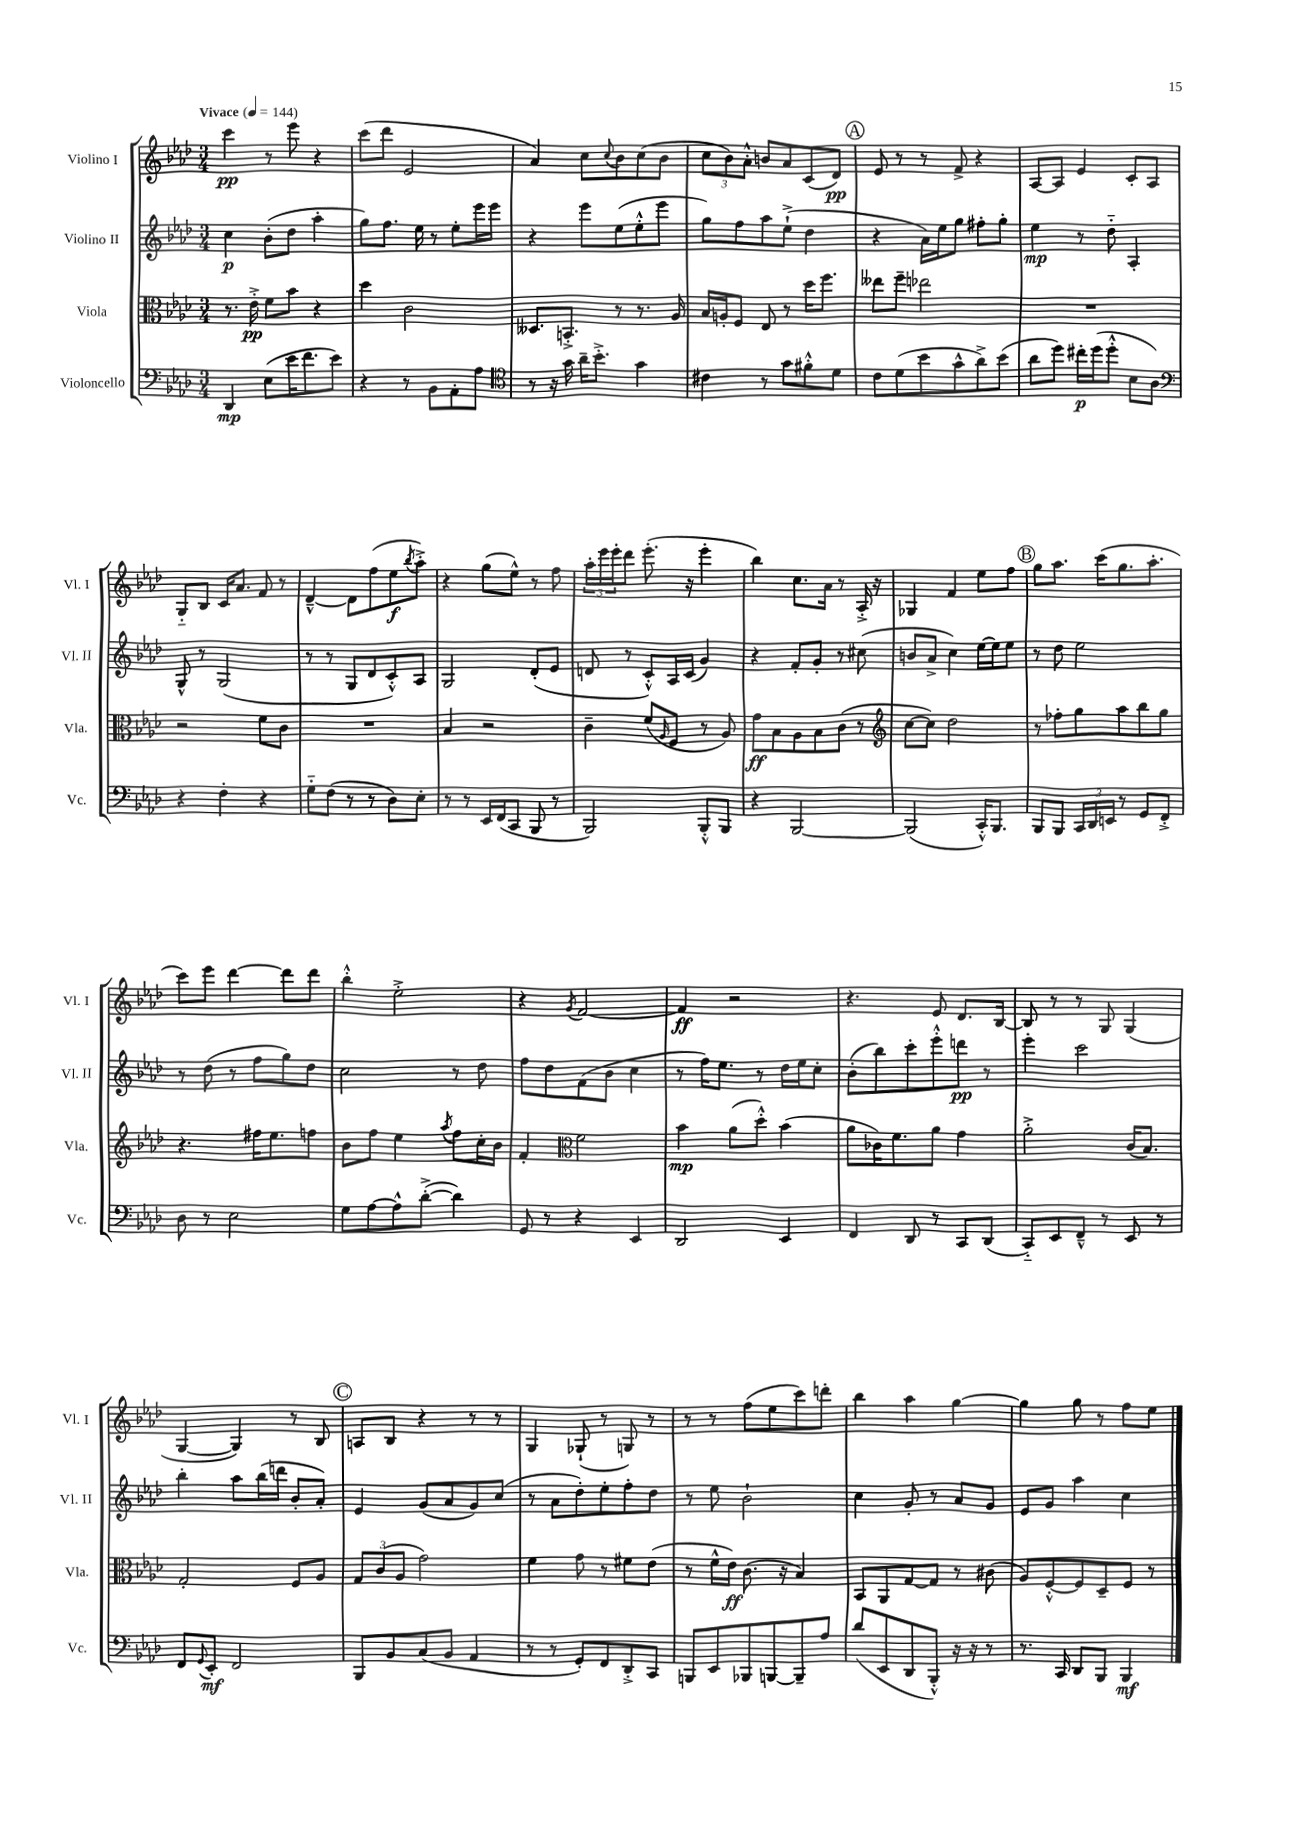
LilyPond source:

<<
\new StaffGroup <<
\new Staff = "s0" \with { instrumentName = "Violino I" shortInstrumentName = "Vl. I" } {
    \clef treble \key aes \major \numericTimeSignature \time 3/4 \tempo "Vivace" 4 = 144
    c'''4\pp r8 ees'''8 r4 |
    c'''8( des'''8 ees'2 |
    aes'4) c''8 \appoggiatura { c''8 } bes'8 c''8( bes'8 |
    \tuplet 3/2 { c''8 bes'8) aes'8-.-^ } b'8 aes'8 c'8( des'8\pp) |
    \mark \markup { \circle "A" } ees'8 r8 r8 f'8-> r4 |
    aes8~ aes8 ees'4 c'8-. aes8 |
    g8-_ bes8 c'16 aes'8. f'8 r8 |
    des'4~---^ des'8 f''8( ees''8\f \acciaccatura { bes''8 } aes''8-.->) |
    r4 g''8( ees''8-^) r8 f''8 |
    \tuplet 3/2 { aes''16-. ees'''16 ees'''16-. } des'''8 ees'''8.-.( r16 ees'''4-. |
    bes''4) c''8. aes'16 r8 aes16-.-> r16 |
    ges4 f'4 ees''8 f''8 |
    \mark \markup { \circle "B" } g''8 aes''8. c'''16( g''8. aes''8.-. |
    c'''8) ees'''8 des'''4~ des'''8 des'''8 |
    bes''4-.-^ ees''2-.-> |
    r4 \acciaccatura { g'8 } f'2~ |
    f'4\ff r2 |
    r4. ees'8 des'8. bes16~ |
    bes8 r8 r8 g8 g4( |
    g4~ g4) r8 bes8 |
    \mark \markup { \circle "C" } a8 bes8 r4 r8 r8 |
    g4 ges8-!( r8 g8) r8 |
    r8 r8 f''8( ees''8 c'''8) d'''8-. |
    bes''4 aes''4 g''4~ |
    g''4 g''8 r8 f''8 ees''8 \bar "|." |
}
\new Staff = "s1" \with { instrumentName = "Violino II" shortInstrumentName = "Vl. II" } {
    \clef treble \key aes \major \numericTimeSignature \time 3/4
    c''4\p bes'8-.( des''8 aes''4-. |
    g''8) f''8. ees''16 r8 ees''8-. ees'''16 ees'''16 |
    r4 ees'''8 ees''8( ees''8-.-^ ees'''8 |
    g''8) f''8 aes''8 ees''8-!->( des''4 |
    \mark \markup { \circle "A" } r4 aes'16) ees''16 g''8 fis''8-. g''8-. |
    ees''4\mp r8 des''8-_ aes4-. |
    g8-^ r8 g2( |
    r8 r8 g8 des'8 c'8-.-^) aes8 |
    g2 des'8-.( ees'8 |
    d'8 r8 c'8-.-^) aes16 c'16( g'4) |
    r4 f'8-. g'8-. r8 cis''8( |
    b'8 aes'8-> c''4) ees''16~ ees''16 ees''8 |
    \mark \markup { \circle "B" } r8 des''8 ees''2 |
    r8 des''8( r8 f''8 g''8) des''8 |
    c''2 r8 des''8 |
    f''8 des''8 f'8( bes'8 c''4 |
    r8 f''16) ees''8. r8 des''16 ees''16 c''8-. |
    bes'8-.( bes''8) c'''8-. ees'''8-.-^ d'''8\pp r8 |
    ees'''4-. c'''2 |
    bes''4-. aes''8 bes''16( d'''16 bes'8-. aes'8-.) |
    \mark \markup { \circle "C" } ees'4 g'8( aes'8 g'8) c''8( |
    r8 aes'8 des''8-.) ees''8-. f''8-. des''8 |
    r8 ees''8 bes'2-! |
    c''4 g'8-. r8 aes'8 g'8 |
    ees'8 g'8 aes''4 c''4 \bar "|." |
}
\new Staff = "s2" \with { instrumentName = "Viola" shortInstrumentName = "Vla." } {
    \clef alto \key aes \major \numericTimeSignature \time 3/4
    r8. ees'16-.->\pp f'8 bes'8 r4 |
    des''4 c'2 |
    deses8. b,8.-.-> r8 r8. aes16 |
    bes16 a16-. f8 ees8 r8 des''16 f''8. |
    \mark \markup { \circle "A" } eeses''8 f''8-- ees''2 |
    R2. |
    r2 f'8 c'8 |
    R2. |
    bes4 r2 |
    c'4-- f'8( \grace { aes16 } f8 r8 aes8) |
    g'8\ff bes8 aes8 bes8 c'8( r8 |
    \clef treble c''8~ c''8) des''2 |
    \mark \markup { \circle "B" } r8 fes''8-. g''8 aes''8 bes''8 g''8 |
    r4. fis''16 ees''8. f''8 |
    bes'8 f''8 ees''4 \acciaccatura { aes''8 } f''8 c''16-. bes'16 |
    f'4-. \clef alto f'2 |
    bes'4\mp aes'8( des''8-.-^) bes'4( |
    aes'8 ces'16) f'8. aes'8 g'4 |
    aes'2-.-> c'16( bes8.) |
    g2-. f8 aes8 |
    \mark \markup { \circle "C" } \tuplet 3/2 { g8 c'8( aes8 } g'2) |
    f'4 g'8 r8 fis'8 ees'8( |
    r8 f'16-^ ees'16\ff) c'8.( r16 bes4) |
    bes,8 aes,8 g8~ g8 r8 cis'8( |
    aes8) f8~-.-^ f8 des8-- f8 r8 \bar "|." |
}
\new Staff = "s3" \with { instrumentName = "Violoncello" shortInstrumentName = "Vc." } {
    \clef bass \key aes \major \numericTimeSignature \time 3/4
    des,4\mp ees8( ees'16 f'8. ees'8) |
    r4 r8 bes,8 aes,8-. aes8 |
    \clef tenor r8 r16 g'16 aes'16-- bes'8.-.-> g'4 |
    cis'4 r8 g'8 fis'8-.-^ des'8 |
    \mark \markup { \circle "A" } c'8 des'8( bes'8 g'8-^ aes'8->) bes'8( |
    aes'8 des''8) cis''16-.\p des''16( des''8-.-^ bes8 aes8) |
    \clef bass r4 f4-. r4 |
    g8-_ f8( r8 r8 des8) ees8-. |
    r8 r8 ees,16 f,16( c,8 bes,,8 r8 |
    bes,,2) bes,,8-.-^ bes,,8 |
    r4 bes,,2~ |
    bes,,2( c,16-.-^) bes,,8. |
    \mark \markup { \circle "B" } bes,,8 bes,,8 \tuplet 3/2 { c,16 des,16 e,16 } r8 g,8 f,8-.-> |
    des8 r8 ees2 |
    g8 aes8~ aes8-^ des'8~-.->( des'4) |
    g,8 r8 r4 ees,4 |
    des,2 ees,4 |
    f,4 des,8 r8 c,8 des,8( |
    c,8-_) ees,8 f,8---^ r8 ees,8 r8 |
    f,8 \appoggiatura { g,8 } ees,8-.\mf f,2 |
    \mark \markup { \circle "C" } bes,,8 bes,8 c8( bes,8 aes,4 |
    r8 r8 g,8-.) f,8 des,8-.-> c,8 |
    b,,8 ees,8 bes,,8 b,,8~ b,,8-- aes8 |
    des'8( ees,8 des,8 bes,,8-.-^) r16 r16 r8 |
    r8. c,16 des,8 bes,,8 bes,,4\mf \bar "|." |
}
>>
>>
\layout { \context { \Score \remove "Bar_number_engraver" } }
